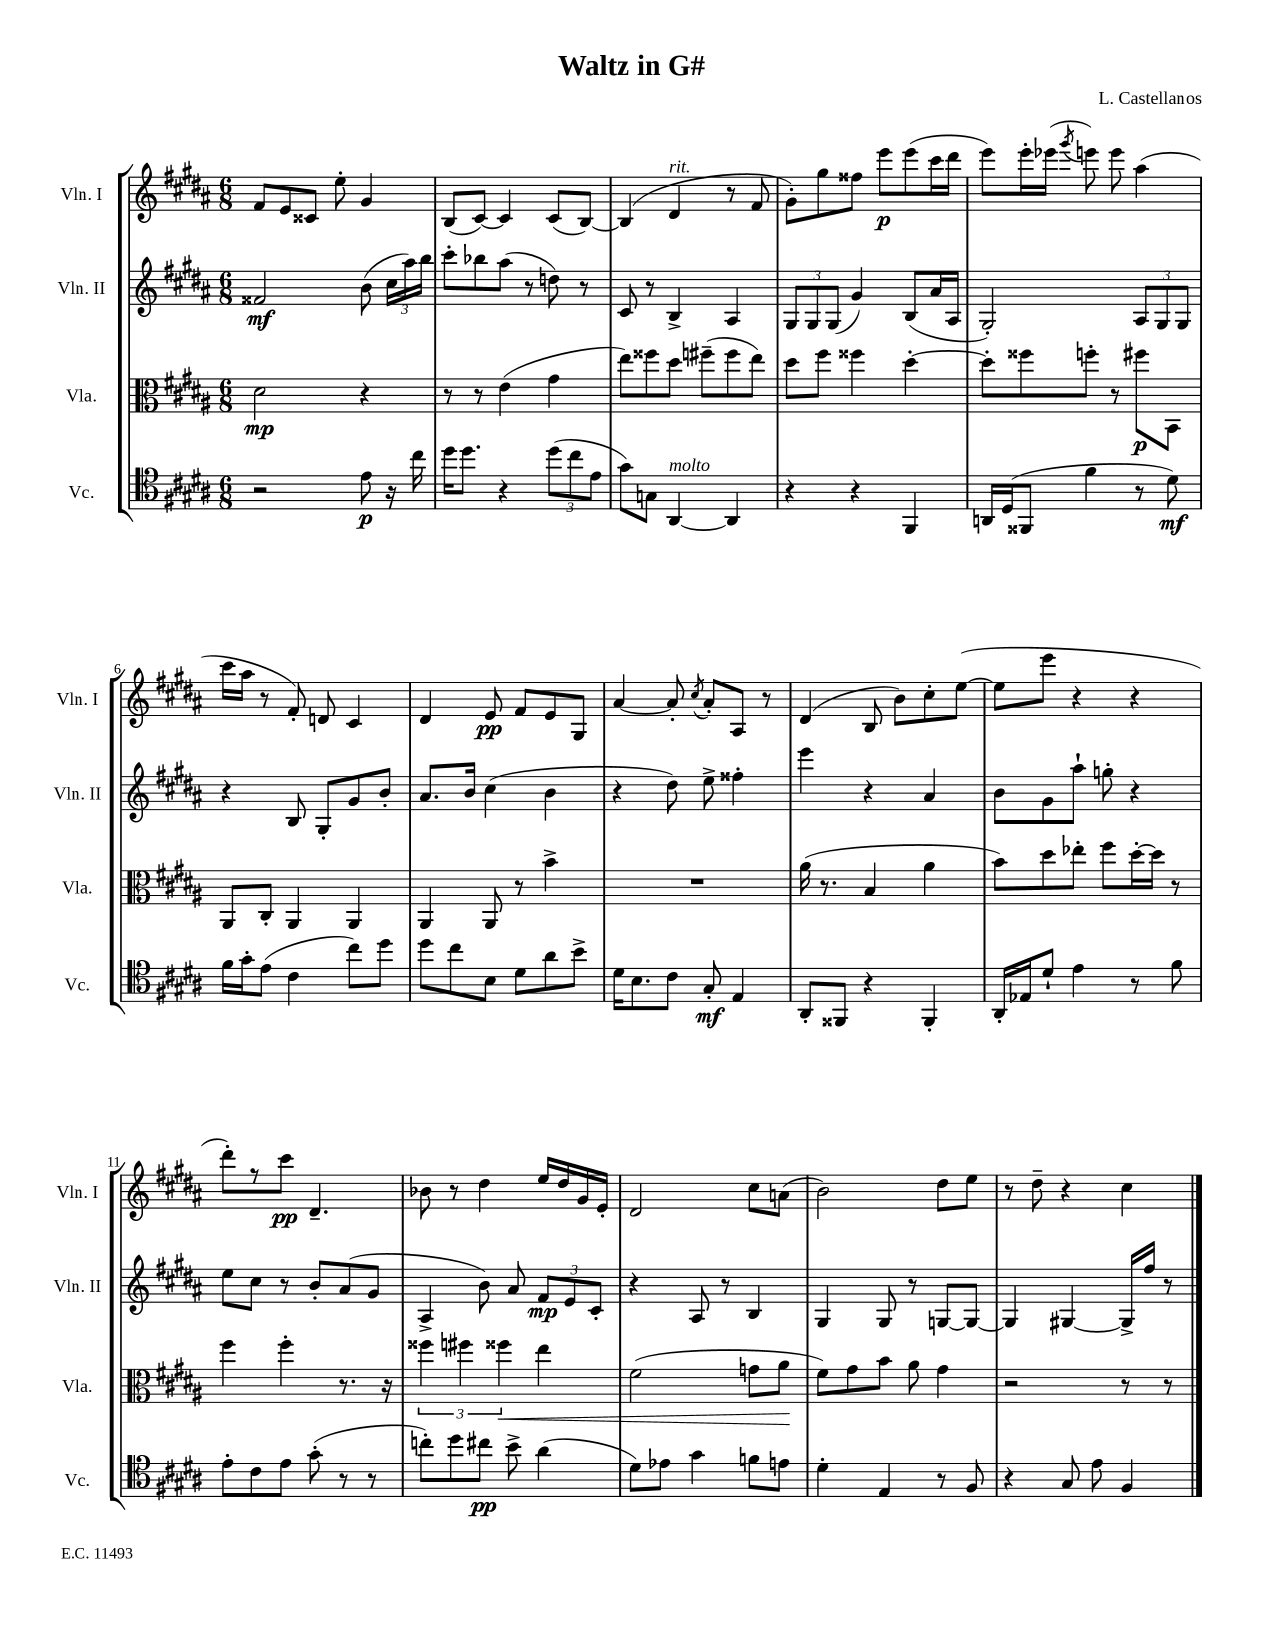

**kern	**kern	**kern	**kern
*staff4	*staff3	*staff2	*staff1
*clefC4	*clefC3	*clefG2	*clefG2
*k[f#c#g#d#a#]	*k[f#c#g#d#a#]	*k[f#c#g#d#a#]	*k[f#c#g#d#a#]
*M6/8	*M6/8	*M6/8	*M6/8
2r	2d#\	2f##/	8f#/L
.	.	.	8e/
.	.	.	8c##/J
.	.	.	8ee'\
8e\	4r	(8b\	4g#/
16r	.	24cc#\LL	.
.	.	24aa#\)	.
16cc#\	.	.	.
.	.	24bb\JJ	.
=	=	=	=
16dd#\LK	8r	8ccc#'\L	(8B/L
8.dd#\J	.	.	.
.	8r	8bb-\	[8c#/J)
4r	(4e\	(8aa#\J	4c#/]
.	.	8r	.
(12dd#\L	4g#\	8dd\)	(8c#/L
12cc#\	.	.	.
.	.	8r	[8B/J)
12e\J	.	.	.
=	=	=	=
8g#\L)	8ee\L)	8c#/	(4B/]
8G\J	8ff##\	8r	.
[4AA#/	8dd#\J	4B^/	4d#/
.	(8ff#~\L	.	.
4AA#/]	8ff#\	4A#/	8r
.	8ee\J)	.	8f#/
=	=	=	=
4r	8dd#\L	12G#/L	8g#'\L)
.	.	12G#/	.
.	8ff#\J	.	8gg#\
.	.	(12G#/J	.
4r	4ff##\	4g#/)	8ff##\J
.	.	.	8eee\L
4FF#/	[4dd#'\	(8B/L	(8eee\
.	.	16a#/L	16ccc#\L
.	.	16A#/JJ	16ddd#\JJ
=	=	=	=
16AA/LL	8dd#'\]L	2G#'/)	8eee\L)
(16D#/J	.	.	.
8FF##/J	8ff##\	.	16eee'\L
.	.	.	(16eee-\JJ
.	.	.	8qggg#/
4f#\	8ff'\J	.	8eee\)
.	8r	.	8eee\
8r	8ff#\L	12A#/L	(4aa#\
.	.	12G#/	.
8d#\)	8BB\J	.	.
.	.	12G#/J	.
=	=	=	=
16f#\LL	8AA#/L	4r	16ccc#\LL
16g#'\J	.	.	16aa#\JJ
(8e\J	8C#'/J	.	8r
4c#\	4AA#/	8B/	8f#'/)
.	.	8G#'/L	8d/
8cc#\L)	4AA#/	8g#/	4c#/
8dd#\J	.	8b'/J	.
=	=	=	=
8dd#\L	4AA#/	8.a#/L	4d#/
8cc#\	.	.	.
.	.	16b/Jk	.
8B\J	8AA#/	(4cc#\	8e/
8d#\L	8r	.	8f#/L
8a#\	4b^\	4b\	8e/
8b^\J	.	.	8G#/J
=	=	=	=
16d#\LK	2.r	4r	[4a#/
8.B\	.	.	.
8c#\J	.	8dd#\)	8a#'/]
.	.	.	8qcc#/
8G#'/	.	8ee^\	8a#'/L
4E/	.	4ff##'\	8A#/J
.	.	.	8r
=	=	=	=
8AA#'/L	(16a#\	4eee\	(4d#/
.	8.r	.	.
8FF##/J	.	.	.
4r	4B/	4r	8B/
.	.	.	8b\L)
4FF##'/	4a#\	4a#/	8cc#'\
.	.	.	([8ee\J
=	=	=	=
16AA#'/LL	8b\L)	8b\L	8ee\]L
16E-/J	.	.	.
8d#`/J	8dd#\	8g#\	8eee\J
4e\	8ee-'\J	8aa#`\J	4r
.	8ff#\L	8gg'\	.
8r	[16dd#'\L	4r	4r
.	16dd#\]JJ	.	.
8f#\	8r	.	.
=	=	=	=
8e'\L	4ff#\	8ee\L	8ddd#'\L)
8c#\	.	8cc#\J	8r
8e\J	4ff#'\	8r	8ccc#\J
(8g#'\	.	8b'/L	4.d#~/
8r	8.r	(8a#/	.
8r	.	8g#/J	.
.	16r	.	.
=	=	=	=
8cc'\L)	6ff##\	4A#^/	8b-\
8dd#\	.	.	8r
.	6ff#\	.	.
8cc#\J	.	8b\)	4dd#\
.	6ff##\	.	.
8b^\	.	8a#/	.
(4a#\	4ee\	12f#/L	16ee/LL
.	.	.	16dd#/
.	.	12e/	.
.	.	.	16g#/
.	.	12c#'/J	.
.	.	.	16e'/JJ
=	=	=	=
8d#\L)	(2f#\	4r	2d#/
8e-\J	.	.	.
4g#\	.	8A#/	.
.	.	8r	.
8f\L	8g\L	4B/	8cc#\L
8e\J	8a#\J	.	(8a\J
=	=	=	=
4d#'\	8f#\L)	4G#/	2b\)
.	8g#\	.	.
4E/	8b\J	8G#/	.
.	8a#\	8r	.
8r	4g#\	[8G/L	8dd#\L
8F#/	.	8G/_J	8ee\J
=	=	=	=
4r	2r	4G/]	8r
.	.	.	8dd#~\
8G#/	.	[4G#/	4r
8e\	.	.	.
4F#/	8r	16G#^/]LL	4cc#\
.	.	16ff#/JJ	.
.	8r	8r	.
==	==	==	==
*-	*-	*-	*-
